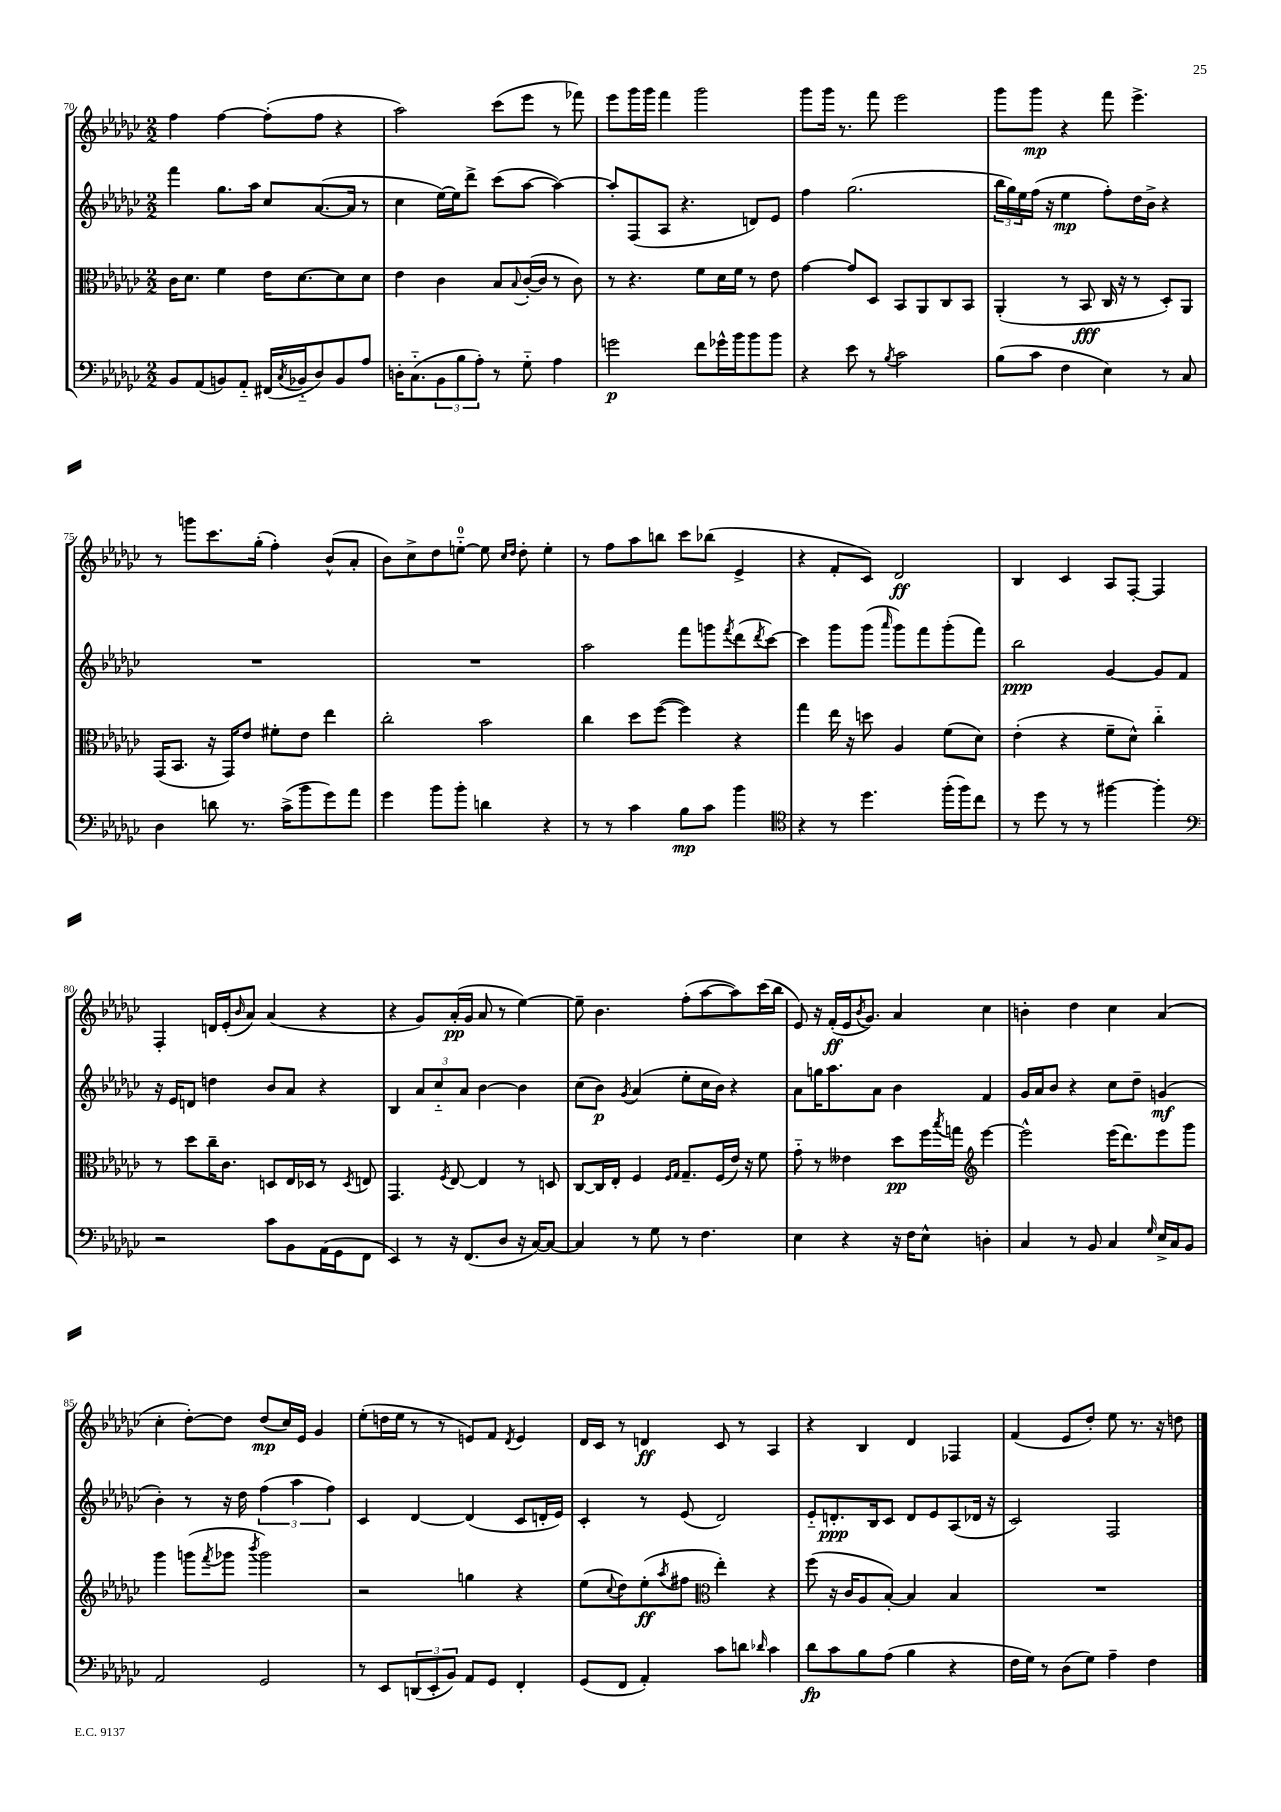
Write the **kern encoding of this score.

**kern	**kern	**kern	**kern
*staff4	*staff3	*staff2	*staff1
*clefF4	*clefC3	*clefG2	*clefG2
*k[b-e-a-d-g-c-]	*k[b-e-a-d-g-c-]	*k[b-e-a-d-g-c-]	*k[b-e-a-d-g-c-]
*M2/2	*M2/2	*M2/2	*M2/2
8BB-	16c-	4fff	4ff
.	8.d-	.	.
(8AA-	.	.	.
8BB)	4f	8.gg-	[4ff
8AA-'~	.	.	.
.	.	16aa-	.
(16FF#	16e-	8cc-	(8ff']
8qC-	.	.	.
16BB-'~	[8.d-	.	.
8D-)	.	([8.a-	8ff
8BB-	8d-]	.	4r
.	.	16a-]	.
8A-	8d-	8r	.
=	=	=	=
16D'	4e-	4cc-	2aa-)
(8.C-'~	.	.	.
12BB-	4c-	[16ee-)	.
.	.	16ee-]	.
12B-	.	.	.
.	.	8ddd-^	.
12A-')	.	.	.
8r	8B-	(8ccc-	(8ccc-
.	8qqB-	.	.
8G-'~	([16c-'	[8aa-	8eee-
.	16c-]	.	.
4A-	8r	4aa-_)	8r
.	8c-)	.	8fff-)
=	=	=	=
2g	8r	8aa-']	8eee-
.	4.r	(8F	16ggg-
.	.	.	16ggg-
.	.	8A-	4fff
.	.	4.r	.
8f	8f	.	2ggg-
16g-^^	16d-	.	.
16b-	16f	.	.
8b-	8r	8d)	.
8b-	8e-	8e-	.
=	=	=	=
4r	[4g-	4ff	8ggg-
.	.	.	16ggg-
.	.	.	8.r
8e-	8g-]	(2.gg-	.
8r	8D-	.	8fff
8qB-	.	.	.
2c-	8BB-	.	2eee-
.	8AA-	.	.
.	8C-	.	.
.	8BB-	.	.
=	=	=	=
(8B-	(4AA-'	24bb-	8ggg-
.	.	24gg-)	.
.	.	24ee-	.
8c-	.	(16ff	8ggg-
.	.	16r	.
4F	8r	4ee-	4r
.	8BB-	.	.
4E-)	16C-	8ff')	8fff
.	16r	.	.
.	8r	16dd-	4.eee-^
.	.	16b-^	.
8r	8D-')	4r	.
8C-	8AA-	.	.
=	=	=	=
4D-	(16GG-	1r	8r
.	8.BB-	.	.
.	.	.	8ggg
8d	16r	.	8.ccc-
.	16GG-)	.	.
8.r	8e-	.	.
.	.	.	(16gg-'
.	8f#'	.	4ff')
(16c-^	.	.	.
8b-	8e-	.	.
8g-)	4ee-	.	(8b-^^
8a-	.	.	8a-'
=	=	=	=
4g-	2cc-'	1r	8b-)
.	.	.	8cc-^
8b-	.	.	8dd-
8b-'	.	.	[8ee'~
4d	2b-	.	8ee]
.	.	.	16qqcc-
.	.	.	16qqdd-
.	.	.	8dd-'
4r	.	.	4ee'
=	=	=	=
8r	4cc-	2aa-	8r
8r	.	.	8ff
4c-	8dd-	.	8aa-
.	([8ff	.	8bb
8B-	4ff])	8fff	8ccc-
8c-	.	8ggg	(8bb-
.	.	8qfff	.
4b-	4r	(8ddd-	4e-^
.	.	8qddd-	.
.	.	[8ccc-)	.
=	=	=	=
*clefC4	*	*	*
4r	4gg-	4ccc-]	4r
8r	16ee-	8ggg-	8f'
.	16r	.	.
4.dd-	8dd	(8ggg-	8c-)
.	.	16qqaaa-	.
.	4A-	8ggg-)	2d-
.	.	8fff	.
(16ff'	(8f	(8ggg-'	.
16ff)	.	.	.
8cc-	8d-)	8fff)	.
=	=	=	=
8r	(4e-'	2bb-	4B-
8dd-	.	.	.
8r	4r	.	4c-
8r	.	.	.
[4ff#	8f~	[4g-	8A-
.	8d-^^)	.	[8F'
4ff#']	4cc-'~	8g-]	4F]
.	.	8f	.
=	=	=	=
*clefF4	*	*	*
2r	8r	16r	4F'
.	.	16e-	.
.	8dd-	8d	.
.	16cc-~	4dd	16d
.	8.c-	.	(16e-'
.	.	.	16qqb-
.	.	.	8a-)
8c-	8D	8b-	(4a-
8BB-	16E-	8a-	.
.	16D-	.	.
(16AA-	8r	4r	4r
16GG-	.	.	.
.	8qD-	.	.
8FF	8E	.	.
=	=	=	=
4EE-)	4.GG-	4B-	4r
8r	.	12a-	8g-)
.	.	12cc-'~	.
.	8qF	.	.
16r	[8E-	.	(16a-'
.	.	12a-	.
(8.FF	.	.	16g-
.	4E-]	[4b-	8a-
8D-	.	.	8r
16r	8r	4b-]	[4ee-)
[16C-)	.	.	.
8C-_	8D	.	.
=	=	=	=
4C-]	[8C-	(8cc-	8ee-~]
.	16C-]	8b-)	4.b-
.	16E-'	.	.
.	.	8qg-	.
8r	4F	(4a-	.
8G-	.	.	.
.	16qqF	.	.
.	16qqG-	.	.
8r	8.G-~	8ee-'	(8ff'
4.F	.	16cc-	[8aa-
.	(16F	16b-)	.
.	16e-)	4r	8aa-])
.	16r	.	.
.	8f	.	(16ccc-
.	.	.	16bb-
=	=	=	=
4E-	8g-'~	8a-	8e-)
.	8r	16gg	16r
.	.	8.aa-	(16f'
4r	4e--	.	16e-
.	.	.	8qb-
.	.	.	8.g-)
.	.	8a-	.
16r	8dd-	4b-	4a-
16F	.	.	.
8E-^^	16ff	.	.
.	8qbb-	.	.
.	16gg	.	.
*	*clefG2	*	*
4D'	[4eee-	4f	4cc-
=	=	=	=
4C-	2eee-^^]	16g-	4b'
.	.	16a-	.
.	.	8b-	.
8r	.	4r	4dd-
8BB-	.	.	.
4C-	(16eee-	8cc-	4cc-
.	8.ddd-)	.	.
.	.	8dd-~	.
16qqG-	.	.	.
16E-^	8eee-	(4g	(4a-
16C-	.	.	.
8BB-	8ggg-	.	.
=	=	=	=
2AA-	4ggg-	4b-')	4cc-'
.	(8ggg	8r	[8dd-')
.	8qfff	.	.
.	8ggg-	16r	8dd-]
.	.	16dd-	.
.	8qbbb-	.	.
2GG-	2ggg-)	(6ff	(8dd-
.	.	.	16cc-)
.	.	6aa-	.
.	.	.	16e-
.	.	.	4g-
.	.	6ff)	.
=	=	=	=
8r	2r	4c-	(8ee-'
8EE-	.	.	16dd
.	.	.	16ee-
(12DD	.	[4d-	8r
12EE-'	.	.	.
.	.	.	8r
12BB-)	.	.	.
8AA-	4gg	(4d-]	8e)
8GG-	.	.	8f
.	.	.	8qd-
4FF'	4r	8c-	4e
.	.	16d'	.
.	.	16e-)	.
=	=	=	=
(8GG-	(8ee-	4c-'	16d-
.	.	.	16c-
.	8qqcc-	.	.
8FF	8dd-)	.	8r
4AA-')	(8ee-'	8r	4d
.	8qaa-	.	.
.	8ff#	(8e-	.
*	*clefC3	*	*
8c-	4ee-')	2d-)	8c-
8d	.	.	8r
16qqd-	.	.	.
4c-	4r	.	4A-
=	=	=	=
8d-	(8ff	8e-'~	4r
8c-	16r	8.d'	.
.	16c-	.	.
8B-	8A-	.	4B-
.	.	16B-	.
(8A-	[8B-')	8c-	.
4B-	4B-]	8d	4d-
.	.	8e-	.
4r	4B-	(8A-	4F-
.	.	16d-	.
.	.	16r	.
=	=	=	=
16F	1r	2c-)	(4f
16G-)	.	.	.
8r	.	.	.
(8D-	.	.	8e-
8G-)	.	.	8dd-')
4A-~	.	2F	8ee-
.	.	.	8.r
4F	.	.	.
.	.	.	16r
.	.	.	8dd
==	==	==	==
*-	*-	*-	*-
